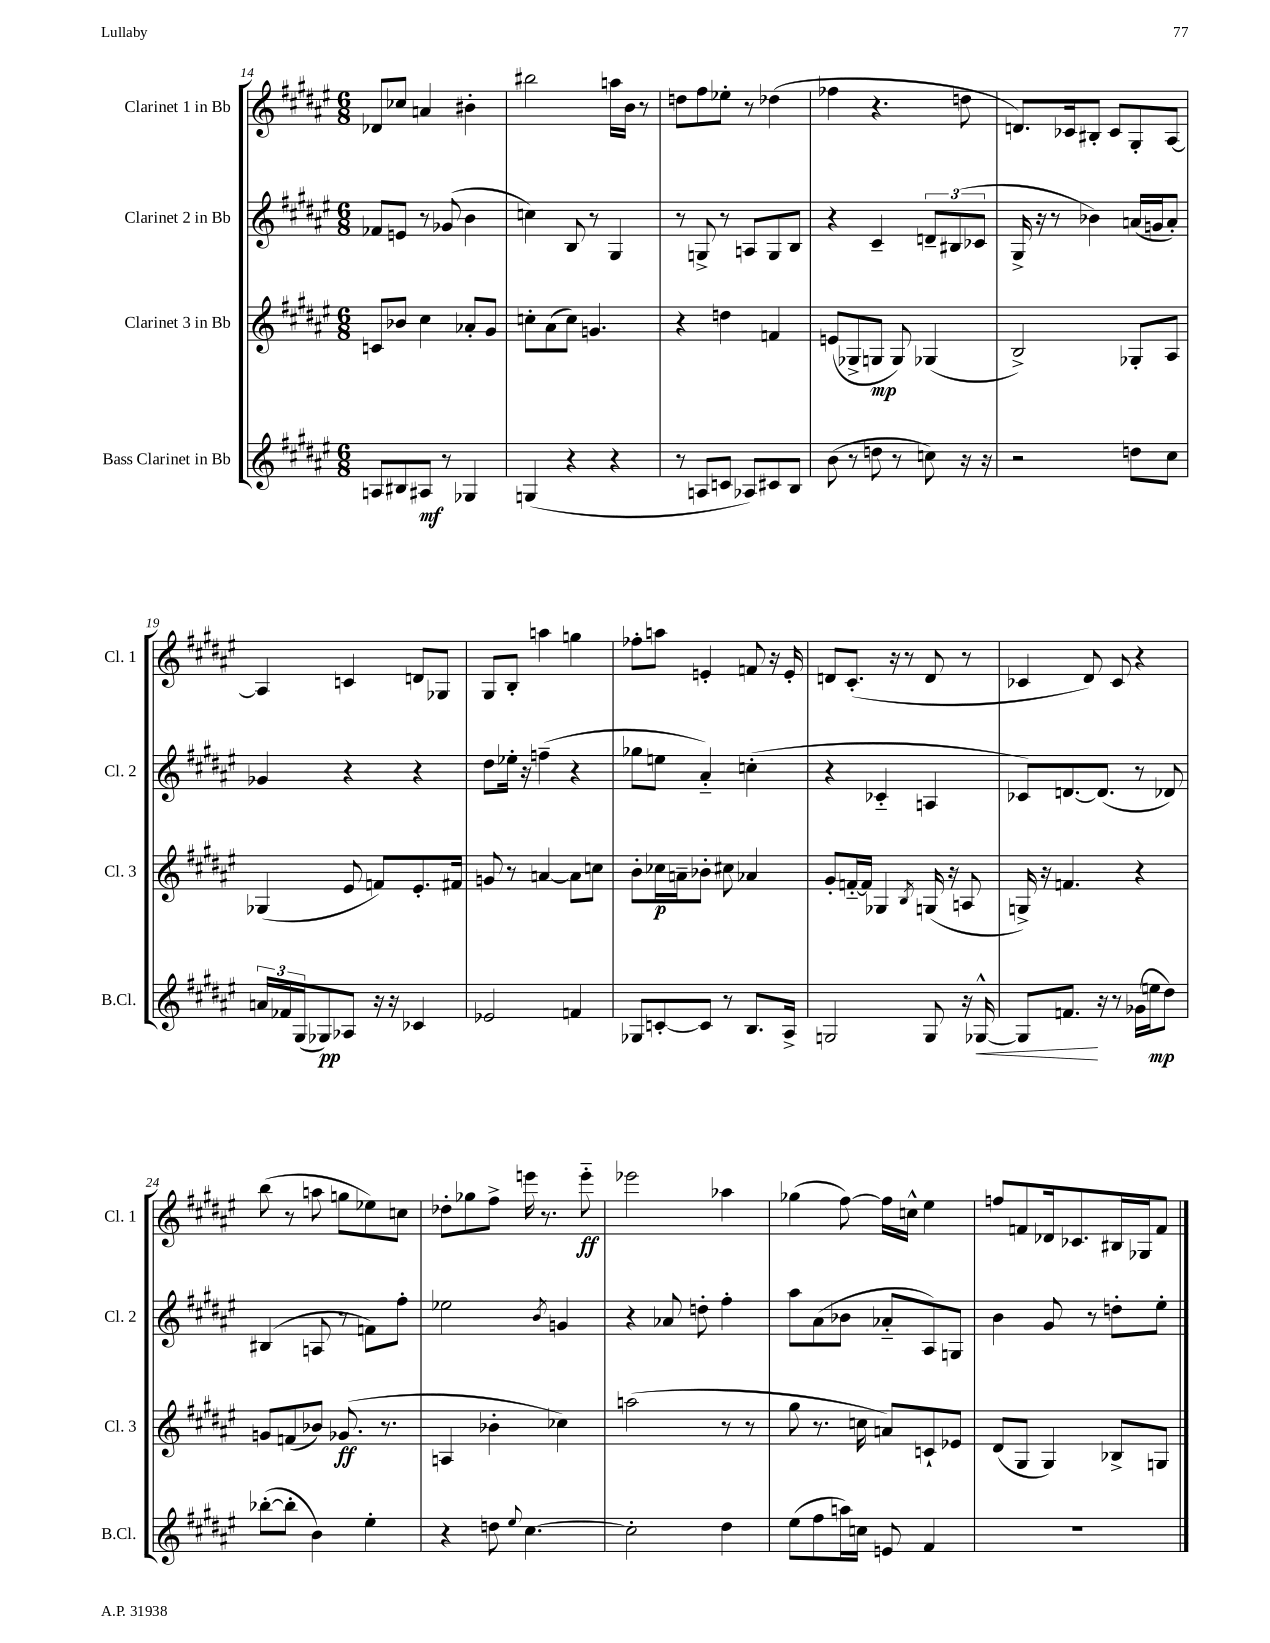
<<
\new StaffGroup <<
\new Staff = "s0" \with { instrumentName = "Clarinet 1 in Bb" shortInstrumentName = "Cl. 1" } {
    \clef treble \key fis \major \numericTimeSignature \time 6/8
    des'8 ces''8 a'4 bis'4-. |
    bis''2 a''16 b'16 r8 |
    d''8 fis''8 ees''8-. r8 des''4( |
    fes''4 r4. d''8 |
    d'8.) ces'16 bis8-. ces'8 gis8-. ais8~ |
    ais4 c'4 d'8 ges8 |
    gis8 b8-. a''4 g''4 |
    fes''8-. a''8 e'4-. f'8 r16 e'16-. |
    d'8 cis'8.-.( r16 r8 d'8 r8 |
    ces'4 dis'8) ces'8 r4 |
    b''8( r8 a''8 g''8 ees''8) c''8 |
    des''8-. ges''8 fis''8-> e'''16 r8. e'''8-_\ff |
    ees'''2 aes''4 |
    ges''4( fis''8~) fis''16 c''16-^ eis''4 |
    f''8 f'8 des'16 ces'8. bis16 ges16 f'8 \bar "|." |
}
\new Staff = "s1" \with { instrumentName = "Clarinet 2 in Bb" shortInstrumentName = "Cl. 2" } {
    \clef treble \key fis \major \numericTimeSignature \time 6/8
    fes'8 e'8 r8 ges'8( b'4 |
    c''4) b8 r8 gis4 |
    r8 g8-> r8 a8 g8 b8 |
    r4 cis'4-- \tuplet 3/2 { d'8-- bis8( ces'8 } |
    gis16-> r16 r8 bes'4) a'16( g'16 a'8-.) |
    ges'4 r4 r4 |
    dis''8 ees''16-. r16 f''4--( r4 |
    ges''8 e''8 ais'4-_) c''4-.( |
    r4 ces'4-_ a4 |
    ces'8) d'8.~ d'8.( r8 des'8) |
    bis4( a8 r8 f'8) fis''8-. |
    ees''2 \acciaccatura { b'8 } g'4 |
    r4 aes'8 d''8-. fis''4-. |
    ais''8 ais'8( bes'8 aes'8-_ ais8) g8 |
    b'4 gis'8 r8 d''8-. eis''8-. \bar "|." |
}
\new Staff = "s2" \with { instrumentName = "Clarinet 3 in Bb" shortInstrumentName = "Cl. 3" } {
    \clef treble \key fis \major \numericTimeSignature \time 6/8
    c'8 bes'8 cis''4 aes'8-. gis'8 |
    c''8-. ais'8( c''8) g'4. |
    r4 d''4 f'4 |
    e'8( ges8-> g8\mp g8) ges4( |
    b2->) ges8-. ais8 |
    ges4( eis'8 f'8) eis'8.-. fis'16 |
    g'8 r8 a'4~ a'8 c''8 |
    b'8-. ces''16\p a'16-- bes'8-. cis''8 aes'4 |
    gis'8-. f'16~-_ f'16 ges4 \acciaccatura { b8 } g16( r16 a8 |
    g16->) r16 f'4. r4 |
    g'8 f'8( bes'8) ges'8.\ff( r8. |
    a4 bes'4-. ces''4) |
    a''2( r8 r8 |
    gis''8 r8. c''16 a'8) c'8-! ees'8 |
    dis'8( gis8 gis4) bes8-> g8 \bar "|." |
}
\new Staff = "s3" \with { instrumentName = "Bass Clarinet in Bb" shortInstrumentName = "B.Cl." } {
    \clef treble \key fis \major \numericTimeSignature \time 6/8
    a8 bis8 ais8\mf r8 ges4 |
    g4( r4 r4 |
    r8 a8 c'8 aes8) cis'8 b8 |
    b'8( r8 d''8 r8 c''8) r16 r16 |
    r2 d''8 cis''8 |
    \tuplet 3/2 { a'16 fes'16 gis16( } ges8\pp) aes8 r16 r16 ces'4 |
    ees'2 f'4 |
    ges8 c'8~-. c'8 r8 b8. ais16-> |
    g2 g8 r16 ges16~-^\< |
    ges8 f'8.\! r16 r8 ges'16( e''16\mp dis''8) |
    bes''8~-.( bes''8-. b'4) eis''4-. |
    r4 d''8 \appoggiatura { eis''8 } cis''4.~ |
    cis''2-. dis''4 |
    eis''8( fis''8 a''16) c''16 e'8 fis'4 |
    R2. \bar "|." |
}
>>
>>
\layout { \context { \Score currentBarNumber = #14 } }
